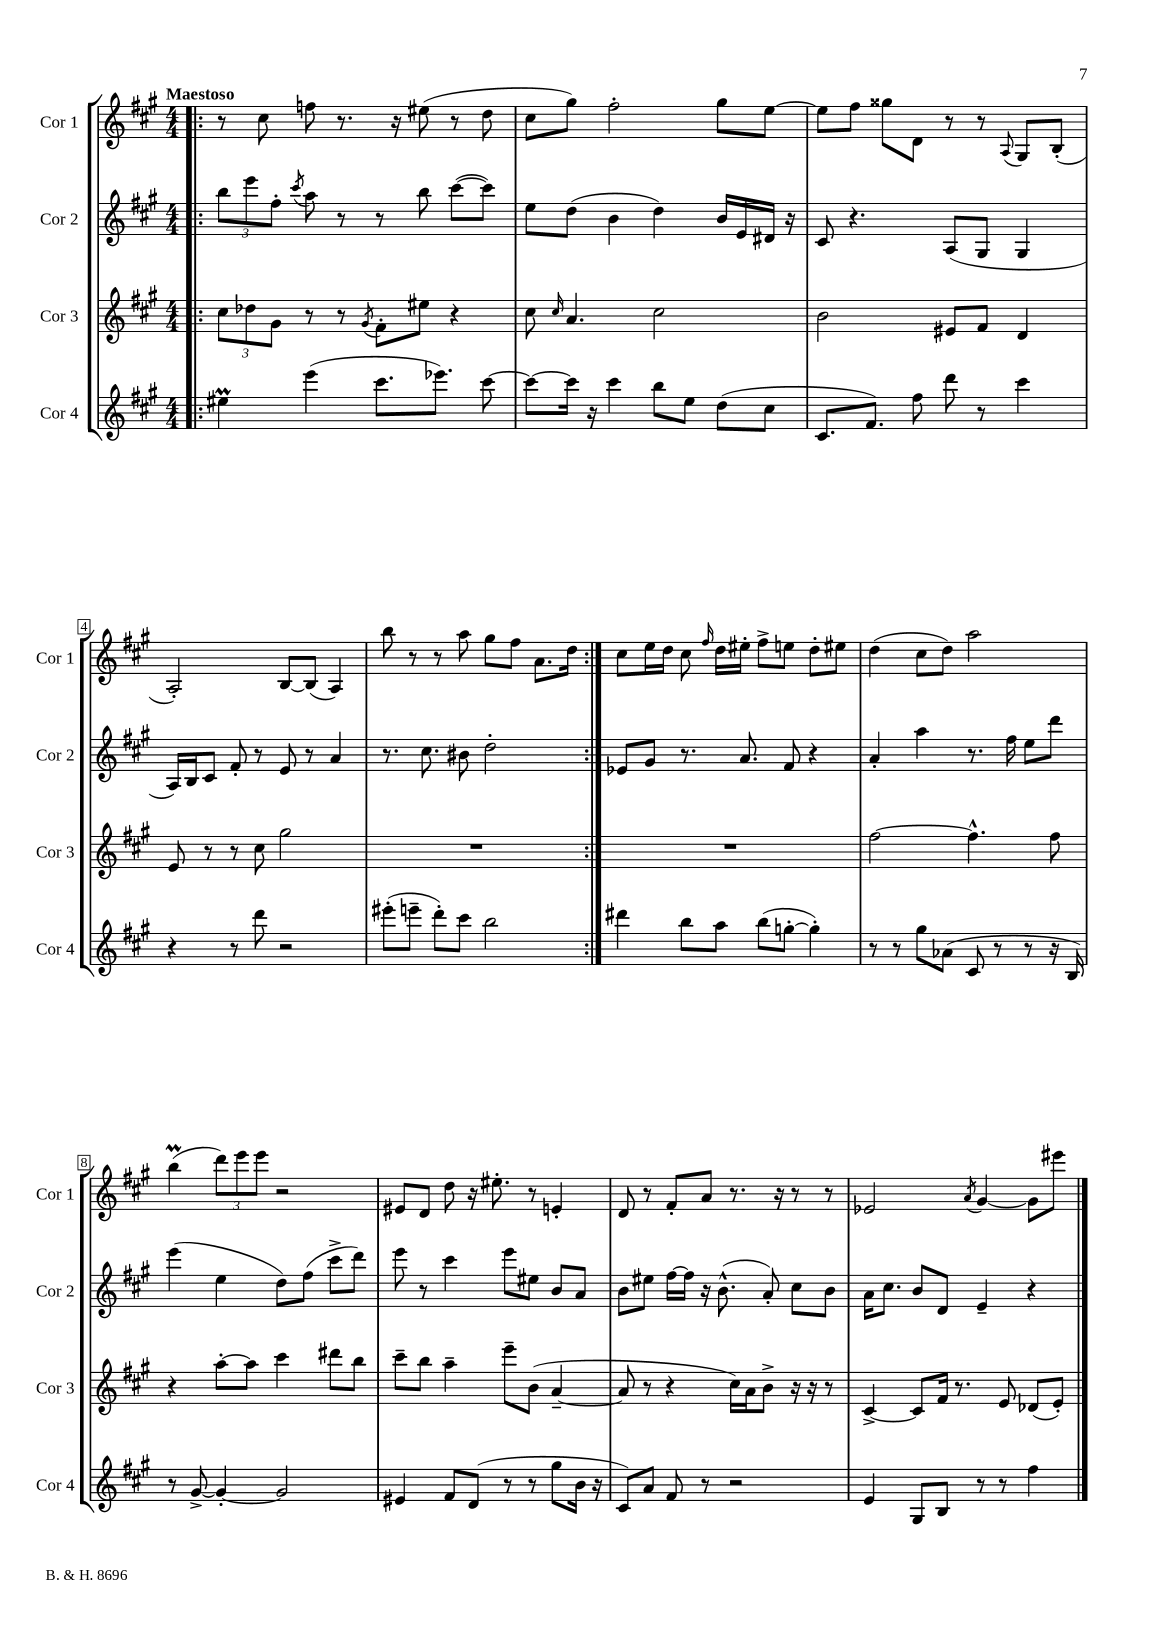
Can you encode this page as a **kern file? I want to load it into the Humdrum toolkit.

**kern	**kern	**kern	**kern
*staff4	*staff3	*staff2	*staff1
*clefG2	*clefG2	*clefG2	*clefG2
*k[f#c#g#]	*k[f#c#g#]	*k[f#c#g#]	*k[f#c#g#]
*M4/4	*M4/4	*M4/4	*M4/4
=!|:	=!|:	=!|:	=!|:
4ee#	12cc#	12bb	8r
.	12dd-	12eee	.
.	.	.	8cc#
.	12g#	12ff#'	.
.	.	8qccc#	.
(4eee	8r	8aa	8ff
.	8r	8r	8.r
.	8qg#	.	.
8.ccc#	8f#'	8r	.
.	.	.	16r
.	8ee#	8bb	(8ee#
8.eee-)	.	.	.
.	4r	([8ccc#	8r
[8ccc#	.	8ccc#])	8dd
=	=	=	=
8ccc#_	8cc#	8ee	8cc#
.	16qqcc#	.	.
16ccc#]	4.a	(8dd	8gg#)
16r	.	.	.
4ccc#	.	4b	2ff#'
8bb	2cc#	4dd)	.
8ee	.	.	.
(8dd	.	16b	8gg#
.	.	16e	.
8cc#	.	16d#	[8ee
.	.	16r	.
=	=	=	=
8.c#	2b	8c#	8ee]
.	.	4.r	8ff#
8.f#)	.	.	.
.	.	.	8gg##
8ff#	.	.	8d
8ddd	8e#	(8A	8r
8r	8f#	8G#	8r
.	.	.	8qqA
4ccc#	4d	4G#	8G#
.	.	.	(8B'
=	=	=	=
4r	8e	16A)	2A')
.	.	16B	.
.	8r	8c#	.
8r	8r	8f#'	.
8ddd	8cc#	8r	.
2r	2gg#	8e	[8B
.	.	8r	(8B]
.	.	4a	4A)
=	=	=	=
(8eee#'	1r	8.r	8bb
8eee~	.	.	8r
.	.	8.cc#	.
8ddd')	.	.	8r
8ccc#	.	8b#	8aa
2bb	.	2dd'	8gg#
.	.	.	8ff#
.	.	.	8.a
.	.	.	16dd
=:|!	=:|!	=:|!	=:|!
4ddd#	1r	8e-	8cc#
.	.	8g#	16ee
.	.	.	16dd
8bb	.	8.r	8cc#
.	.	.	16qqff#
8aa	.	.	16dd
.	.	8.a	16ee#'
(8bb	.	.	8ff#^
[8gg'	.	8f#	8ee
4gg'])	.	4r	8dd'
.	.	.	8ee#
=	=	=	=
8r	[2ff#	4a'	(4dd
8r	.	.	.
8gg#	.	4aa	8cc#
(8a-	.	.	8dd)
8c#	4.ff#^^]	8.r	2aa
8r	.	.	.
.	.	16ff#	.
8r	.	8ee	.
16r	8ff#	8ddd	.
16B)	.	.	.
=	=	=	=
8r	4r	(4eee	(4bb
[8g#^	.	.	.
4g#'_	[8aa'	4ee	12ddd)
.	.	.	12eee
.	8aa]	.	.
.	.	.	12eee
2g#]	4ccc#	8dd)	2r
.	.	(8ff#	.
.	8ddd#	8ccc#^	.
.	8bb	8ddd)	.
=	=	=	=
4e#	8ccc#~	8eee	8e#
.	8bb	8r	8d
8f#	4aa~	4ccc#	8dd
(8d	.	.	16r
.	.	.	8.ee#'
8r	8eee~	8eee	.
8r	(8b	8ee#	8r
8gg#	[4a~	8b	4e'
16b	.	8a	.
16r	.	.	.
=	=	=	=
8c#)	8a]	8b	8d
8a	8r	8ee#	8r
8f#	4r	[16ff#	8f#'
.	.	16ff#]	.
8r	.	16r	8a
.	.	(8.b^^	.
2r	16cc#)	.	8.r
.	16a	.	.
.	8b^	8a')	.
.	.	.	16r
.	16r	8cc#	8r
.	16r	.	.
.	8r	8b	8r
=	=	=	=
4e	[4c#^	16a	2e-
.	.	8.cc#	.
8G#	8c#]	8b	.
8B	16f#	8d	.
.	8.r	.	.
.	.	.	8qa
8r	.	4e~	[4g#
8r	8e	.	.
4ff#	(8d-	4r	8g#]
.	8e')	.	8eee#
==	==	==	==
*-	*-	*-	*-
